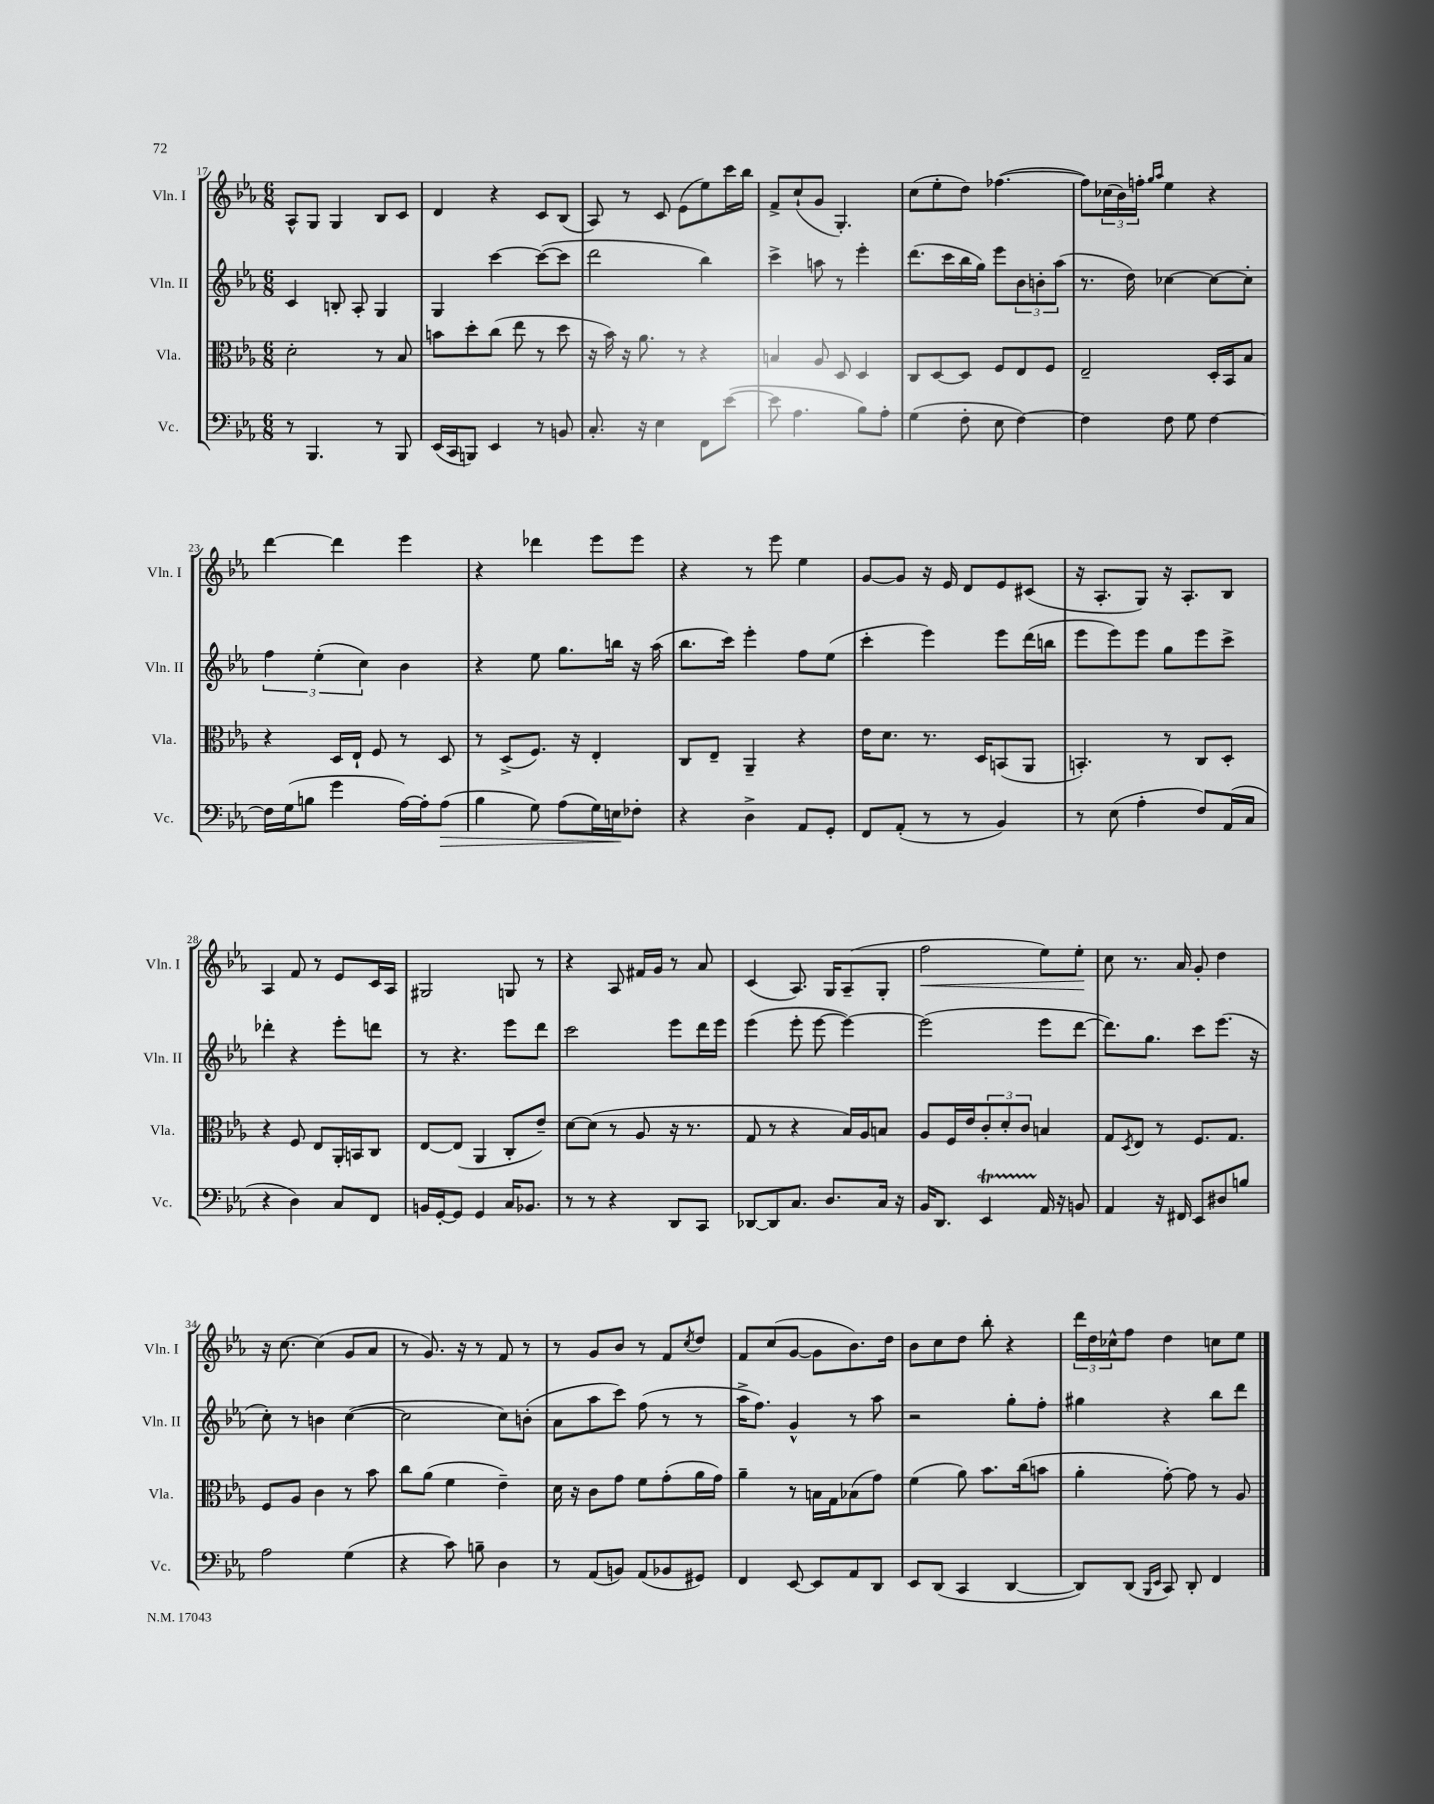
<<
\new StaffGroup <<
\new Staff = "s0" \with { instrumentName = "Vln. I" shortInstrumentName = "Vln. I" } {
    \clef treble \key ees \major \numericTimeSignature \time 6/8
    aes8-^ g8 g4 bes8 c'8 |
    d'4 r4 c'8 bes8( |
    aes8) r8 c'8 ees'8( ees''8) c'''16 bes''16 |
    f'8-> c''8-!( g'8 g4.-.) |
    c''8( ees''8-. d''8) fes''4.~( |
    fes''8) \tuplet 3/2 { ces''16( bes'16) f''16-. } \grace { g''16 aes''16 } ees''4 r4 |
    d'''4~ d'''4 ees'''4 |
    r4 des'''4 ees'''8 ees'''8 |
    r4 r8 ees'''8 ees''4 |
    g'8~ g'8 r16 ees'16 d'8 ees'8 cis'8( |
    r16 aes8.-. g8) r16 aes8.-. bes8 |
    aes4 f'8 r8 ees'8 c'16 aes16 |
    gis2 g8 r8 |
    r4 aes8 fis'16 g'16 r8 aes'8 |
    c'4( aes8.) g16 aes8--( g8-. |
    f''2\< ees''8) ees''8-.\! |
    c''8 r8. aes'16 g'8-. d''4 |
    r16 c''8.~ c''4( g'8 aes'8 |
    r8 g'8.) r16 r8 f'8 r8 |
    r8 g'8 bes'8 r8 f'8 \acciaccatura { c''8 } d''8 |
    f'8 c''8( g'8~ g'8 bes'8.) d''16 |
    bes'8 c''8 d''8 bes''8-. r4 |
    \tuplet 3/2 { d'''16 d''16 ces''16-^ } f''8 d''4 c''8 ees''8 \bar "|." |
}
\new Staff = "s1" \with { instrumentName = "Vln. II" shortInstrumentName = "Vln. II" } {
    \clef treble \key ees \major \numericTimeSignature \time 6/8
    c'4 b8-. aes8-. g4 |
    g4 c'''4~ c'''8~( c'''8 |
    d'''2 bes''4) |
    c'''4-> a''8 r8 ees'''4-. |
    d'''8.( c'''16 bes''16 g''16) ees'''8 \tuplet 3/2 { bes'8 b'8-. aes''8( } |
    r8. d''16) ces''4~ ces''8~ ces''8-. |
    \tuplet 3/2 { f''4 ees''4-.( c''4) } bes'4 |
    r4 ees''8 g''8. b''16 r16 aes''16( |
    bes''8. c'''16) ees'''4-. f''8 ees''8( |
    c'''4-. ees'''4) ees'''8 d'''16( b''16 |
    ees'''8 ees'''8) ees'''8 g''8 ees'''8 c'''8-> |
    des'''4-. r4 ees'''8-. d'''8 |
    r8 r4. ees'''8 d'''8 |
    c'''2 ees'''8 d'''16 ees'''16 |
    ees'''4( ees'''8-. ees'''8~ ees'''4~) |
    ees'''2( ees'''8 d'''8~ |
    d'''8.) g''8. c'''8 ees'''8.( r16 |
    c''8-.) r8 b'4 c''4~( |
    c''2 c''8) b'8-.( |
    aes'8 aes''8 c'''8) f''8( r8 r8 |
    aes''16-> f''8.) g'4-^ r8 aes''8 |
    r2 g''8-. f''8-. |
    gis''4 r4 bes''8 d'''8 \bar "|." |
}
\new Staff = "s2" \with { instrumentName = "Vla." shortInstrumentName = "Vla." } {
    \clef alto \key ees \major \numericTimeSignature \time 6/8
    d'2-. r8 bes8 |
    b'8 d''8-. c''8( ees''8 r8 d''8 |
    r16 bes'16) r16 aes'8. r8 r4 |
    b4 aes8 d8 d4 |
    c8 d8~ d8 f8 ees8 f8 |
    ees2-- d16-. bes,16 bes8 |
    r4 d16 ees16-! f8 r8 d8 |
    r8 d8->( f8.) r16 ees4-. |
    c8 ees8-- aes,4-- r4 |
    ees'16 d'8. r8. d16 b,8( aes,8 |
    b,4.-.) r8 c8 d8-. |
    r4 f8 ees8 aes,16-. b,16 c8 |
    ees8~ ees8( aes,4 c8-. ees'8--) |
    d'8~ d'8( r8 aes8 r16 r8. |
    g8 r8 r4 bes16) aes16 b8 |
    aes8 f16 ees'16 \tuplet 3/2 { c'8-. d'8-. c'8 } b4 |
    g8 \acciaccatura { d8 } ees8 r8 f8. g8. |
    f8 aes8 c'4 r8 bes'8 |
    c''8 aes'8( f'4 ees'4--) |
    d'16 r16 c'8 g'8 f'8 g'8-.( aes'16 g'16) |
    aes'4-- r8 b16 g16 bes8( g'8) |
    f'4( aes'8) bes'8. c''16( b'8 |
    aes'4-. g'8~-.) g'8 r8 aes8 \bar "|." |
}
\new Staff = "s3" \with { instrumentName = "Vc." shortInstrumentName = "Vc." } {
    \clef bass \key ees \major \numericTimeSignature \time 6/8
    r8 bes,,4. r8 bes,,8 |
    ees,16( c,16 b,,8) ees,4 r8 b,8 |
    c8.-. r16 ees4 f,8 ees'8~( |
    ees'8 aes4. bes8) aes8-. |
    g4( f8-. ees8 f4~) |
    f4 f8 g8 f4~ |
    f16 g16( b8 g'4 aes16~) aes16-. aes8\>( |
    bes4 g8) aes8( g16) e16\! fes8-. |
    r4 d4-> aes,8 g,8-. |
    f,8 aes,8-.( r8 r8 bes,4) |
    r8 ees8( aes4-. f8) aes,16( c16 |
    r4 d4) c8 f,8 |
    b,16 g,16~-. g,8 g,4 c16 bes,8. |
    r8 r8 r4 d,8 c,8 |
    des,8~ des,8 c8. d8. c16 r16 |
    bes,16 d,8. ees,4\startTrillSpan aes,16\stopTrillSpan r16 b,8 |
    aes,4 r16 fis,16 ees,8 dis8 b8 |
    aes2 g4( |
    r4 c'8) b8-- d4 |
    r8 aes,8( b,8) aes,8( bes,8 gis,8) |
    f,4 ees,8~ ees,8 aes,8 d,8 |
    ees,8 d,8( c,4 d,4~ |
    d,8) d,8( \grace { bes,,16 ees,16 } c,8) d,8-. f,4 \bar "|." |
}
>>
>>
\layout { \context { \Score currentBarNumber = #17 } }
